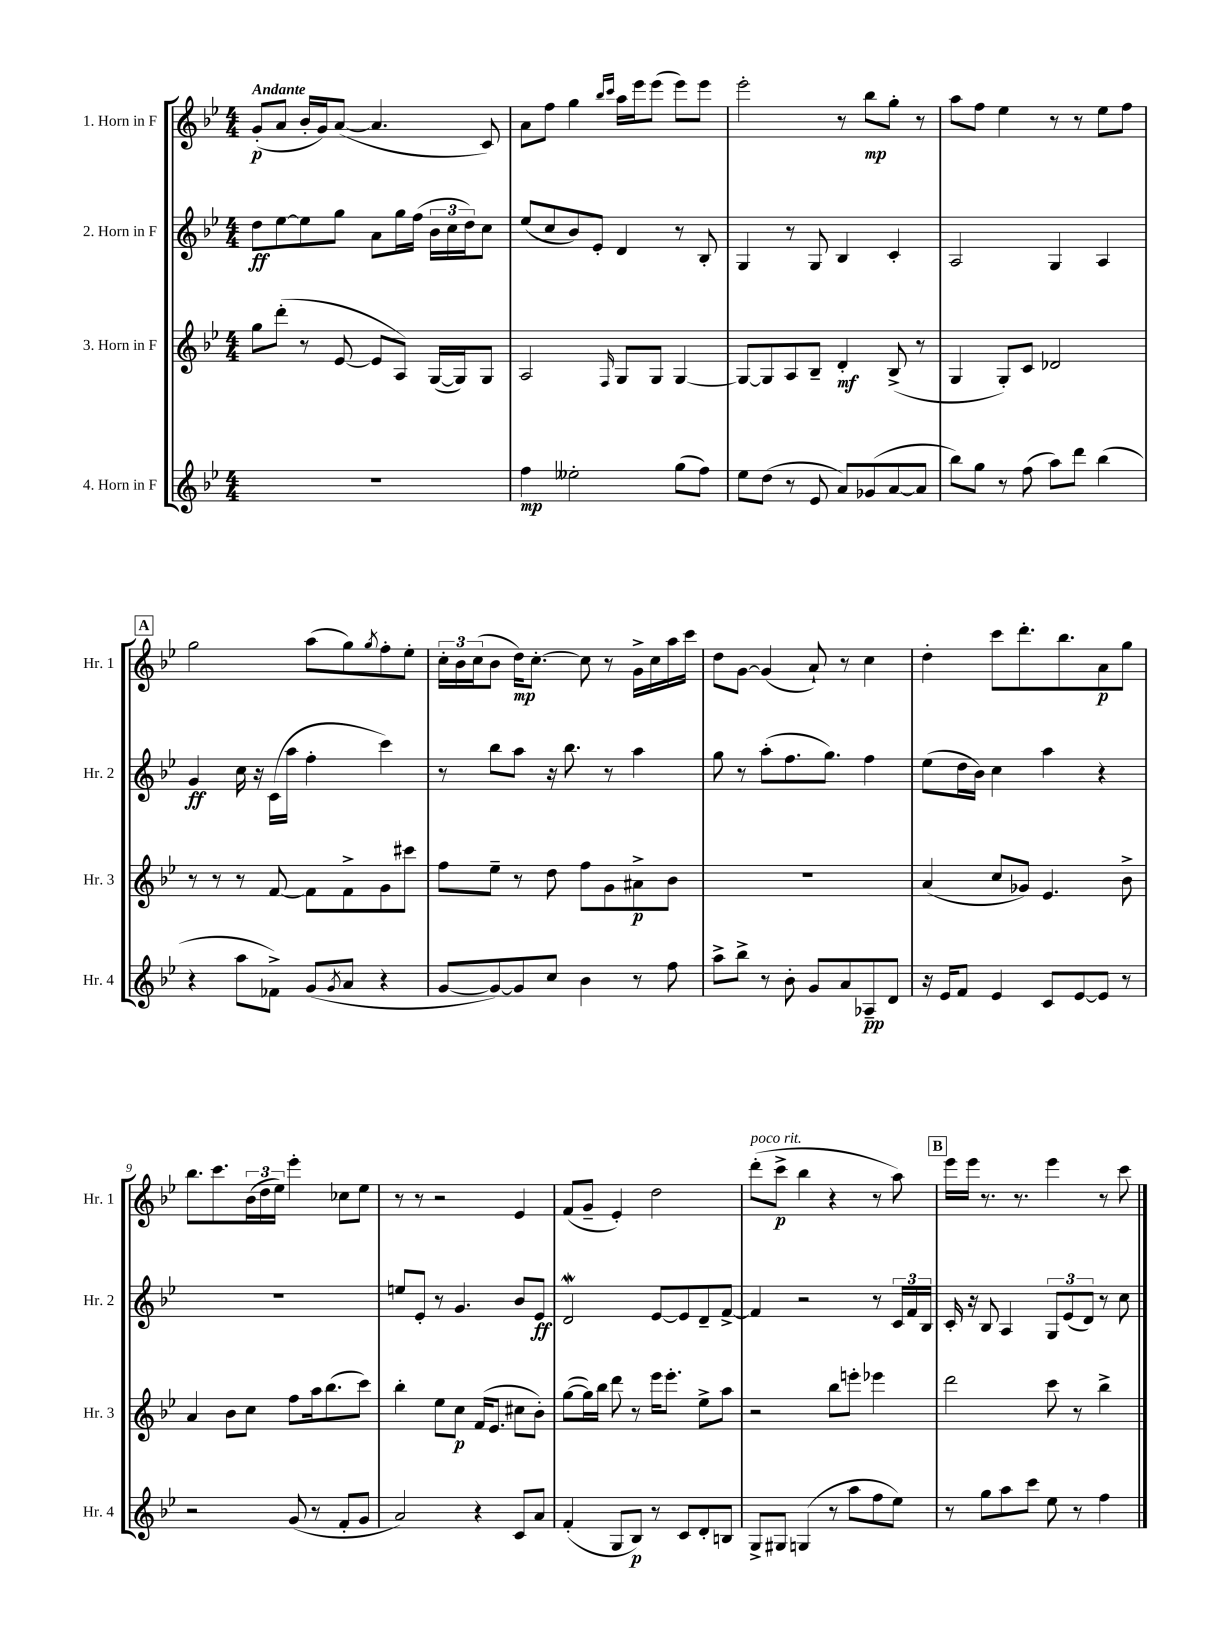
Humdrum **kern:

**kern	**kern	**kern	**kern
*staff4	*staff3	*staff2	*staff1
*clefG2	*clefG2	*clefG2	*clefG2
*k[b-e-]	*k[b-e-]	*k[b-e-]	*k[b-e-]
*M4/4	*M4/4	*M4/4	*M4/4
1r	8gg	8dd	(8g'
.	(8ddd'	[8ee-	8a
.	8r	8ee-]	16b-'
.	.	.	16g)
.	[8e-	8gg	([8a
.	8e-]	8a	4.a]
.	8A)	16gg	.
.	.	(16ff	.
.	([16G	24b-	.
.	.	24cc	.
.	16G])	.	.
.	.	24dd)	.
.	8G	8cc	8c)
=	=	=	=
4ff	2A	(8ee-	8a
.	.	8cc	8ff
2ee--'	.	8b-)	4gg
.	.	8e-'	.
.	.	.	16qqbb-
.	16qqF	.	16qqccc
.	8G	4d	16aa
.	.	.	16eee-
.	8G	.	(8eee-
(8gg	[4G	8r	8eee-)
8ff)	.	8B-'	8eee-
=	=	=	=
8ee-	8G_	4G	2eee-'
(8dd	8G]	.	.
8r	8A	8r	.
8e-	8B-~	8G	.
8a)	4d'	4B-	8r
(8g-	.	.	8bb-
[8a	(8B-^	4c'	8gg'
8a]	8r	.	8r
=	=	=	=
8bb-)	4G	2A	8aa
8gg	.	.	8ff
8r	8G')	.	4ee-
(8ff	8c	.	.
8aa)	2d-	4G	8r
8ddd	.	.	8r
(4bb-	.	4A	8ee-
.	.	.	8ff
=	=	=	=
4r	8r	4g	2gg
.	8r	.	.
8aa	8r	16cc	.
.	.	16r	.
8f-^)	[8f	(16c	.
.	.	16aa	.
(8g	8f]	4ff'	(8aa
8qg	.	.	.
8a	8f^	.	8gg)
.	.	.	8qgg
4r	8g	4ccc)	8ff'
.	8ccc#	.	8ee-'
=	=	=	=
[8g	8ff	8r	24cc'
.	.	.	24b-
.	.	.	(24cc
8g_)	8ee-~	8bb-	8b-
8g]	8r	8aa	16dd)
.	.	.	[8.cc'
8cc	8dd	16r	.
.	.	8.bb-	.
4b-	8ff	.	8cc]
.	8g	8r	8r
8r	8a#^	4aa	16g^
.	.	.	16cc
8ff	8b-	.	16aa
.	.	.	16ccc
=	=	=	=
8aa^	1r	8gg	8dd
8bb-^	.	8r	[8g
8r	.	(8aa'	(4g]
8b-'	.	8.ff	.
8g	.	.	8a`)
.	.	8.gg)	.
8a	.	.	8r
8A-~	.	4ff	4cc
8d	.	.	.
=	=	=	=
16r	(4a	(8ee-	4dd'
16e-	.	.	.
8f	.	16dd	.
.	.	16b-)	.
4e-	8cc	4cc	8ccc
.	8g-)	.	8.ddd'
8c	4.e-	4aa	.
.	.	.	8.bb-
[8e-	.	.	.
8e-]	.	4r	8a
8r	8b-^	.	8gg
=	=	=	=
2r	4a	1r	8.bb-
.	.	.	8.ccc
.	8b-	.	.
.	8cc	.	(24b-
.	.	.	24dd
.	.	.	24ee-)
(8g	8ff	.	4eee-'
8r	16aa	.	.
.	(8.bb-	.	.
8f'	.	.	8cc-
8g	8ccc)	.	8ee-
=	=	=	=
2a)	4bb-'	8ee	8r
.	.	8e-'	8r
.	8ee-	8r	2r
.	8cc	4.g	.
4r	(16f	.	.
.	8.e-	.	.
8c	8cc#	8b-	4e-
8a	8b-')	8e-	.
=	=	=	=
(4f'	([8gg	2d	(8f
.	16gg])	.	8g~
.	16bb-	.	.
8G	8ddd	.	4e-')
8B-)	8r	.	.
8r	16eee-	[8e-	2dd
.	8.eee-'	.	.
8c	.	8e-]	.
8d'	8ee-^	8d~	.
8B	8aa	[8f^	.
=	=	=	=
8G^	2r	4f]	(8ddd'
8G#	.	.	8ccc^
(4G	.	2r	4bb-
8r	8bb-	.	4r
8aa	8eee'	.	.
8ff	4eee-	8r	8r
8ee-)	.	24c	8aa)
.	.	24f	.
.	.	24B-	.
=	=	=	=
8r	2ddd	16c'	16eee-
.	.	16r	16eee-
8gg	.	8B-	8.r
8aa	.	4A	.
.	.	.	8.r
8ccc	.	.	.
8ee-	8ccc	12G	4eee-
.	.	(12e-	.
8r	8r	.	.
.	.	12d)	.
4ff	4bb-^	8r	8r
.	.	8cc	8ccc
==	==	==	==
*-	*-	*-	*-
